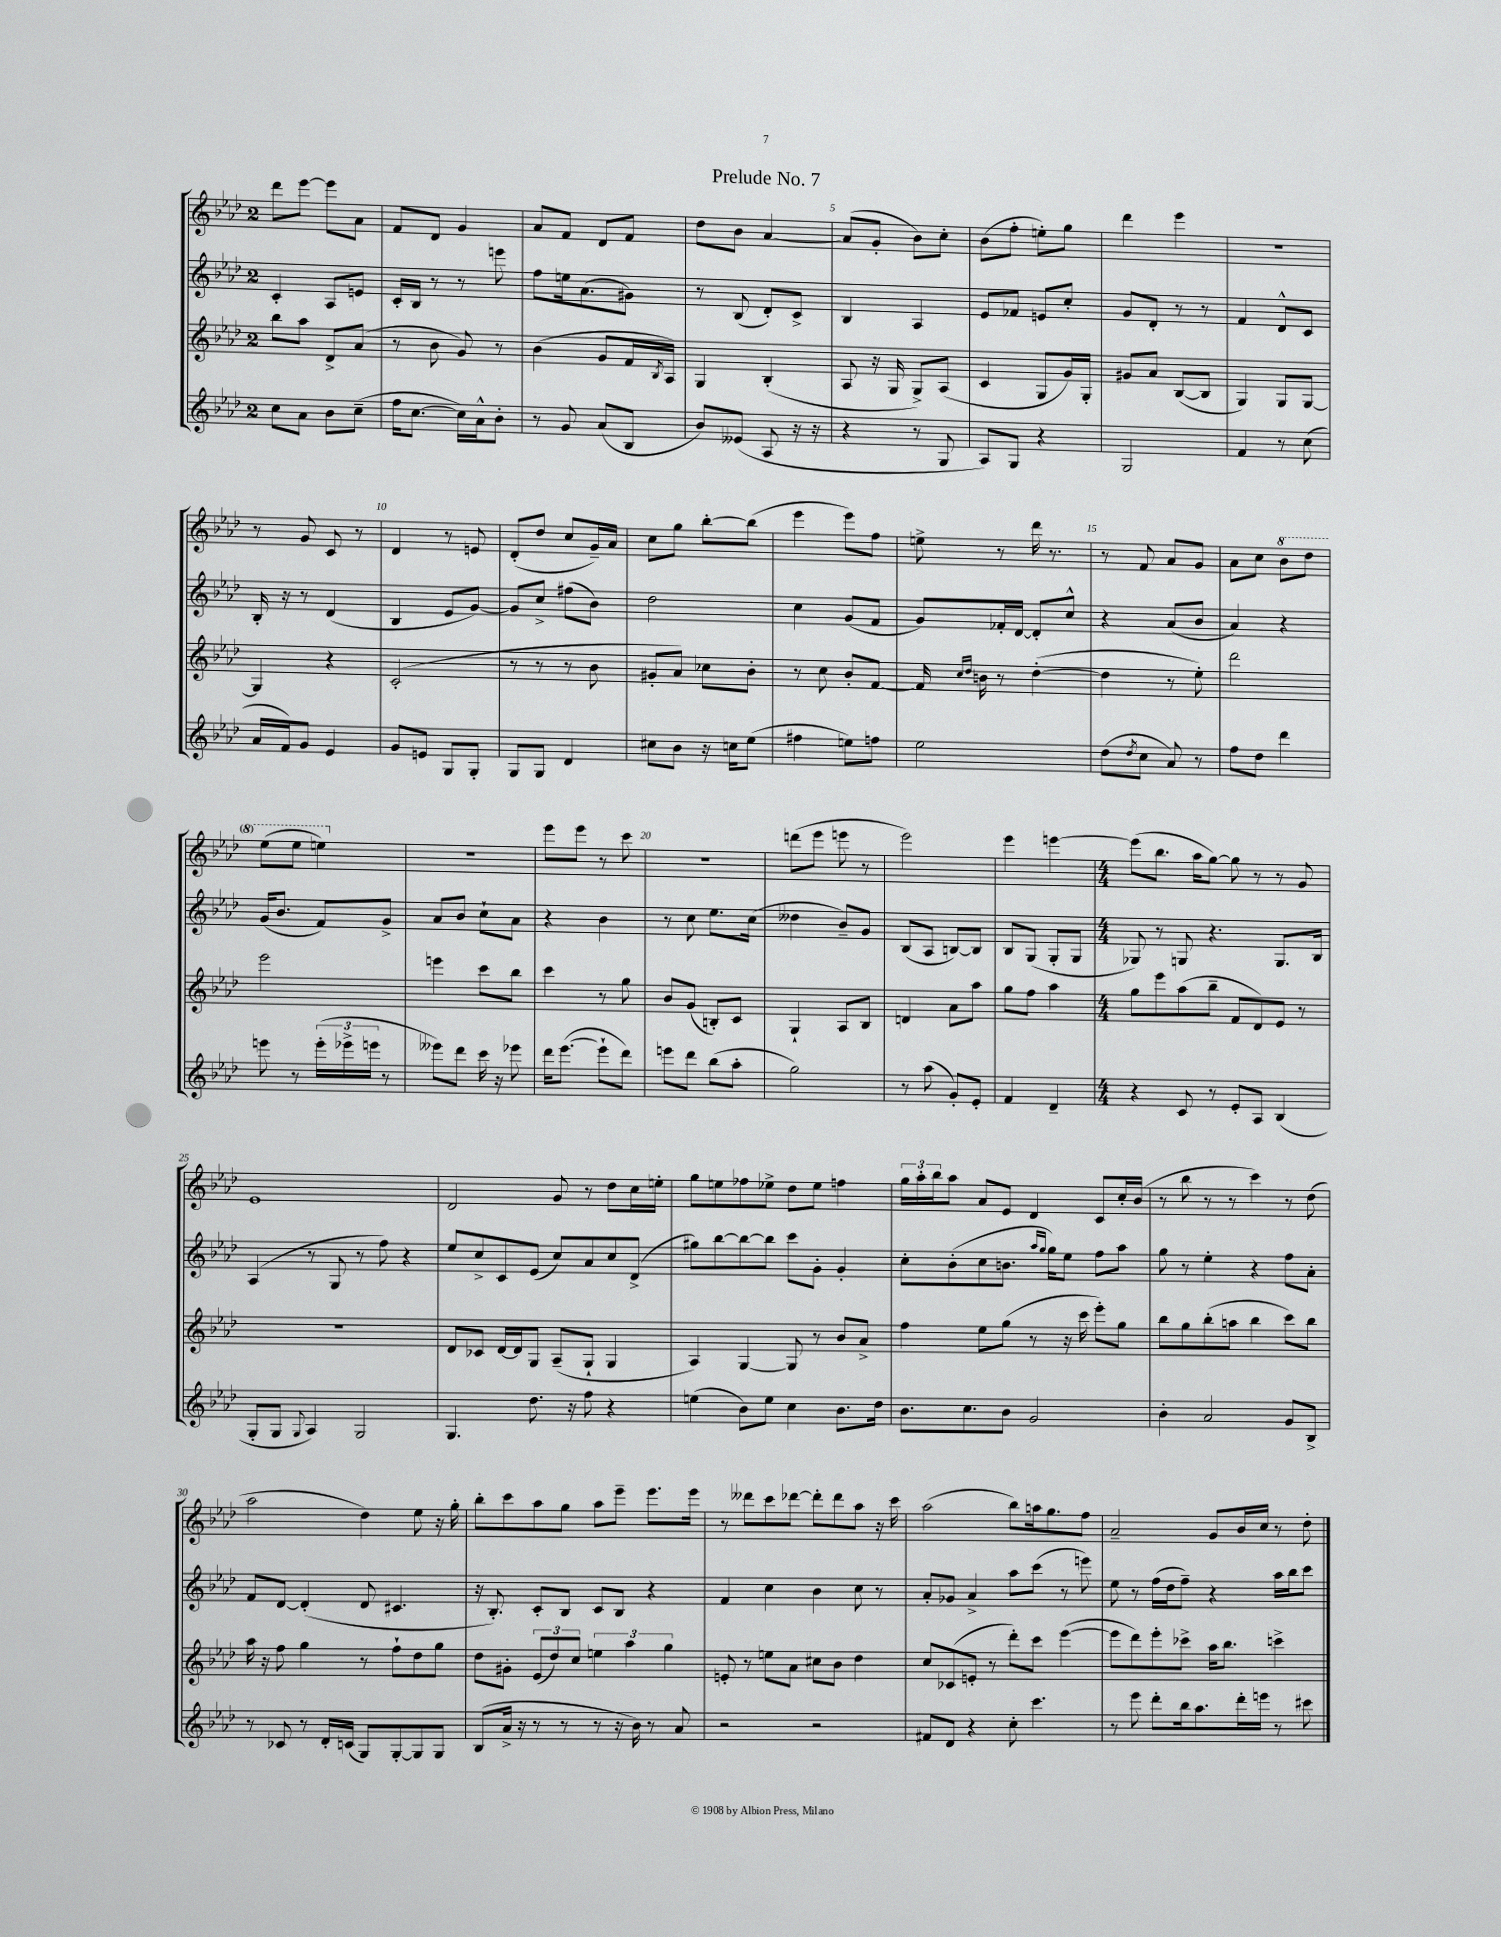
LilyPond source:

\header { title = "Prelude No. 7" }
<<
\new StaffGroup <<
\new Staff = "s0" {
    \clef treble \key aes \major \once \override Staff.TimeSignature.style = #'single-digit \time 2/4
    des'''8 ees'''8~ ees'''8 aes'8 |
    f'8 des'8 g'4 |
    aes'8 f'8 des'8 f'8 |
    des''8 bes'8 aes'4~ |
    aes'8( g'8-. bes'8) c''8-. |
    bes'8( f''8-. e''8-.) g''8 |
    des'''4 ees'''4 |
    r2 |
    r8 g'8 c'8 r8 |
    des'4 r8 e'8 |
    des'8-.( des''8 c''8 g'16--) aes'16 |
    c''8 g''8 bes''8~-. bes''8( |
    ees'''4 ees'''8) f''8 |
    e''8-> r8 des'''16 r8. |
    r8 f'8 aes'8 g'8 |
    aes'8 c''8 \ottava #1 bes''8 des'''8 |
    ees'''8( ees'''8 e'''4) \ottava #0 |
    R2 |
    ees'''8 ees'''8 r8 c'''8 |
    R2 |
    d'''8( ees'''8 e'''8 r8 |
    ees'''2) |
    ees'''4 e'''4~ |
    \numericTimeSignature \time 4/4 e'''8( bes''8. aes''16 g''8~) g''8 r8 r8 g'8 |
    ees'1 |
    des'2 g'8 r8 des''8 c''16 e''16-. |
    g''8 e''8 fes''8 ees''8-> des''8 ees''8 f''4 |
    \tuplet 3/2 { g''16 aes''16-. bes''16 } aes''8 aes'8 ees'8 des'4 c'8 c''16-. bes'16( |
    r8 bes''8 r8 r8 c'''4) r8 des''8( |
    aes''2 des''4) ees''8 r16 g''16-. |
    bes''8-. c'''8 aes''8 g''8 aes''8 ees'''8-- ees'''8. ees'''16 |
    r8 deses'''8 c'''8 des'''8~ des'''8-. des'''8 aes''8 r16 c'''16 |
    aes''2( bes''8) a''16 g''8. f''8 |
    aes'2-- g'8 bes'16 c''16 r8 des''8-. \bar "|." |
}
\new Staff = "s1" {
    \clef treble \key aes \major \once \override Staff.TimeSignature.style = #'single-digit \time 2/4
    c'4-. aes8 e'8 |
    c'16-. bes16 r8 r8 e'''8 |
    f''8 e''16 aes'8.( gis'8) |
    r8 bes8( des'8-.) c'8-> |
    bes4 aes4 |
    ees'8 fes'8 e'8 c''8-. |
    g'8 des'8-. r8 r8 |
    f'4 des'8-^ c'8 |
    bes16-. r16 r8 des'4( |
    bes4 ees'8 g'8~) |
    g'8 c''8-> fis''8( bes'8) |
    des''2 |
    c''4 g'8( f'8 |
    g'8) fes'16-. des'16~ des'8-. c''8-^ |
    r4 aes'8( bes'8 |
    aes'4) r4 |
    g'16( bes'8. f'8) g'8-> |
    aes'8 bes'8 c''8-! aes'8 |
    r4 bes'4 |
    r8 c''8 ees''8. c''16( |
    deses''4 bes'8--) g'8 |
    bes8( aes8 b8~) b8 |
    bes8 g8( g8-. g8 |
    \numericTimeSignature \time 4/4 ges8) r8 g8 r4. g8. bes16 |
    aes4( r8 g8 r8 f''8) r4 |
    ees''8 c''8-> c'8 ees'8( c''8) aes'8 c''8 des'8->( |
    gis''8) bes''8~ bes''8~ bes''8 c'''8 g'8-. g'4-. |
    c''8-. bes'8-.( c''8 b'8. \grace { aes''16 g''16 } g''16) ees''8 f''8 aes''8 |
    g''8 r8 ees''4-. r4 f''8 aes'8-. |
    f'8 des'8~ des'4-.( des'8 cis'4. |
    r16 bes8.-.) c'8-. bes8 c'8 bes8 r4 |
    f'4 c''4 bes'4 c''8 r8 |
    aes'8-. ges'8 aes'4-> aes''8 c'''8( r8 e'''8) |
    ees''8 r8 f''16( des''16 f''8--) r4 aes''16 bes''16 c'''8 \bar "|." |
}
\new Staff = "s2" {
    \clef treble \key aes \major \once \override Staff.TimeSignature.style = #'single-digit \time 2/4
    bes''8 aes''8 des'8-> aes'8( |
    r8 bes'8 g'8) r8 |
    bes'4( g'8 f'16 \acciaccatura { bes8 } aes16) |
    g4 bes4-.( |
    aes8 r16 g16 g8->) aes8( |
    c'4 g8 g'16) g16-. |
    gis'8 aes'8 bes8~( bes8 |
    g4) g8 g8~ |
    g4 r4 |
    c'2-.( |
    r8 r8 r8 bes'8 |
    gis'8-. aes'8) ces''8 bes'8-. |
    r8 c''8 bes'8-. f'8~ |
    f'16 \grace { c''16 des''16 } b'16 r8 des''4~-.( |
    des''4 r8 ees''8-.) |
    des'''2 |
    ees'''2 |
    e'''4 c'''8 bes''8 |
    c'''4 r8 g''8 |
    bes'8 g'8( b8-.) c'8 |
    g4-! aes8 bes8 |
    d'4 aes'8 aes''8 |
    g''8 f''8 aes''4 |
    \numericTimeSignature \time 4/4 g''8 ees'''8 aes''8( bes''8-- f'8 des'8) ees'8 r8 |
    R1 |
    des'8 ces'8 des'16~ des'16 g8 aes8--( g8-! g4 |
    aes4) g4~ g8 r8 bes'8 aes'8-> |
    f''4 ees''8 g''8( r8 r16 c'''16 ees'''8-.) g''8 |
    bes''8 g''8 bes''8-.( a''8 bes''4 c'''8) bes''8 |
    aes''16 r16 f''8 g''4 r8 f''8-! des''8 g''8 |
    des''8 gis'8-. \tuplet 3/2 { ees'8( des''8) c''8 } \tuplet 3/2 { e''4 aes''4 g''4 } |
    e'8-. r8 e''8 aes'8 cis''8 bes'8 des''4 |
    c''8 ces'8( e'8-. r8 des'''8-.) c'''8 ees'''4~( |
    ees'''8 des'''8) ees'''8-. ces'''8-> aes''16 bes''8. c'''4-> \bar "|." |
}
\new Staff = "s3" {
    \clef treble \key aes \major \once \override Staff.TimeSignature.style = #'single-digit \time 2/4
    c''8 aes'8 bes'8 c''8--( |
    f''16 c''8.~ c''16) aes'16-^ bes'8-. |
    r8 g'8 aes'8( bes8 |
    bes'8) eeses'8( aes8 r16 r16 |
    r4 r8 g8 |
    aes8) g8 r4 |
    g2 |
    f'4 r8 c''8( |
    aes'16 f'16) g'8 ees'4 |
    g'8 e'8 g8 g8-. |
    g8 g8 des'4 |
    cis''8 bes'8 r16 c''16 ees''8( |
    fis''4 e''8) f''8 |
    ees''2 |
    des''8( \acciaccatura { des''8 } c''8 aes'8) r8 |
    f''8 des''8 des'''4 |
    e'''8 r8 \tuplet 3/2 { e'''16-.( ees'''16-> e'''16 } r8 |
    eeses'''8) des'''8 c'''16 r16 ees'''8 |
    des'''16 ees'''8.~( ees'''8-! des'''8) |
    e'''8 des'''8 bes''8( aes''8-. |
    g''2) |
    r8 aes''8( g'8-.) ees'8-. |
    f'4 des'4-- |
    \numericTimeSignature \time 4/4 r4 c'8 r8 ees'8-. aes8 bes4( |
    g8-. g8 \appoggiatura { g8 } aes4) g2 |
    g4. des''8. r16 f''8 r4 |
    e''4( bes'8) e''8 c''4 bes'8. des''16 |
    bes'8. c''8. bes'8 g'2 |
    bes'4-. aes'2 g'8 bes8-> |
    r8 ces'8 r8 des'16-. c'16( g8) g8~-. g8 g8 |
    bes8( aes'16-> r16 r8 r8 r8 r16 bes'16) r8 aes'8 |
    r2 r2 |
    fis'8 des'8 r4 c''8-. c'''4. |
    r8 ees'''8 des'''8-. bes''16 aes''8. des'''16-. e'''16 r8 cis'''8 \bar "|." |
}
>>
>>
\layout { \context { \Score \override BarNumber.break-visibility = ##(#f #t #t) barNumberVisibility = #(every-nth-bar-number-visible 5) } }
